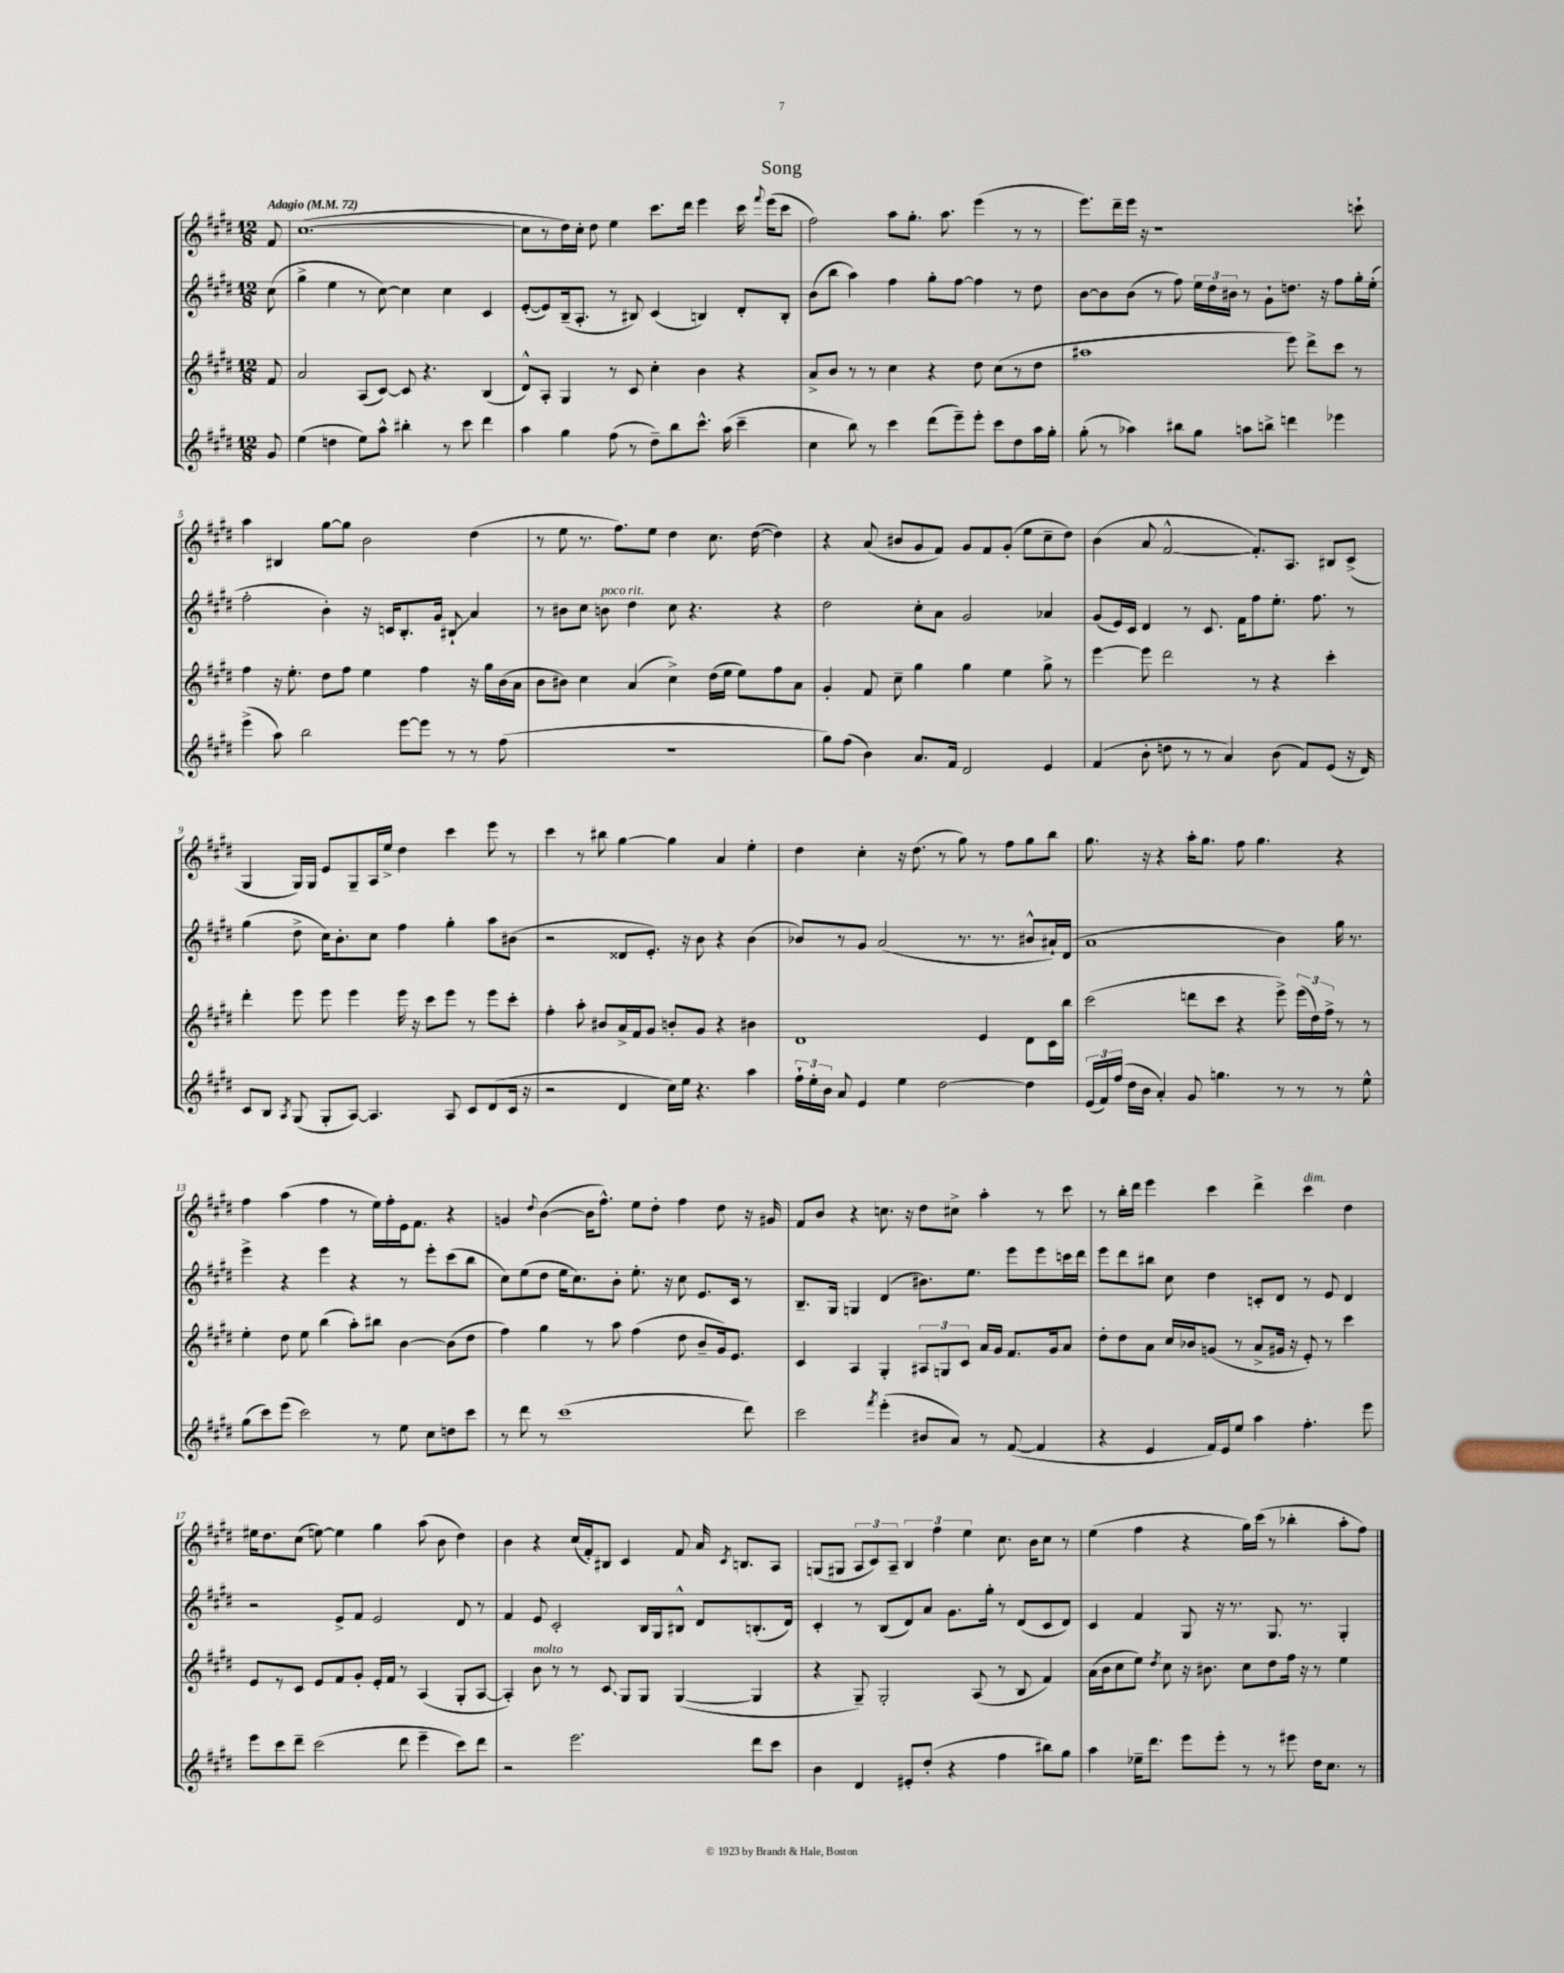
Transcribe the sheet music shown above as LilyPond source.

\header { title = "Song" }
<<
\new StaffGroup <<
\new Staff = "s0" {
    \clef treble \key e \major \numericTimeSignature \time 12/8 \partial 8 \tempo "Adagio" 4 = 72
    \autoBeamOff fis'8 |
    cis''1.~( |
    cis''8[ r8 dis''16) cis''16]-. dis''8 e''4 cis'''8.[ dis'''16] e'''4 cis'''16 \appoggiatura { fis'''8 } e'''16[( cis'''8] |
    fis''2) a''8[ gis''8.]-. a''8. e'''4( r8 r8 |
    e'''8.[) dis'''16-- e'''16] r16 r1 c'''8-! |
    a''4 bis4 gis''8[~ gis''8] b'2 dis''4( |
    r8 e''8 r8. fis''8.[) e''8] dis''4 cis''8. dis''16~( dis''4) |
    r4 a'8( bis'8[ gis'8 fis'8]) gis'8[ fis'8 gis'8]-.( e''8[ cis''8-- dis''8]) |
    b'4( a'8 fis'2~-^ fis'8.[-.) a8.] bis8[ cis'8]->( |
    gis4 gis16[) gis16] e'8[ gis8-- a16 e''16]-> dis''4 cis'''4 e'''8 r8 |
    cis'''4 r8 bis''8 gis''4~ gis''4 a'4 e''4-. |
    dis''4 cis''4-. r16 dis''8.( r8 gis''8) r8 fis''8[ gis''8 b''8] |
    gis''8. r16 r4 a''16[-. gis''8.] fis''8 gis''4. r4 |
    fis''4 a''4( fis''4 r8 e''16[) fis''16-. e'16 fis'8.] r4 |
    g'4 \appoggiatura { dis''8 } b'4~( b'16[ fis''8.]-^) e''8[ dis''8]-. fis''4 dis''8 r16 gis'16 |
    fis'8[ b'8] r4 c''8. r16 dis''8[ cis''8]-> a''4-. r8 cis'''8 |
    r8 b''16[-. dis'''16] e'''4 cis'''4 dis'''4-> cis'''4^\markup { \italic "dim." } dis''4 |
    eis''16[ dis''8. cis''8]( e''8~) e''4 gis''4 a''8( b'8 dis''4) |
    b'4 r4 cis''16[( fis'16-.) bis8] cis'4 fis'8 a'16 \acciaccatura { cis'8 } b8.[ a8] |
    g8[( gis8] \tuplet 3/2 { a8[ cis'8) a8]-- } \tuplet 3/2 { b4 fis''4 e''4 } cis''8. b'16[ cis''8] r8 |
    e''4( fis''4 r4 gis''16[) cis'''16]( r8 bes''4-. a''8[-. fis''8]) \bar "|." |
}
\new Staff = "s1" {
    \clef treble \key e \major \numericTimeSignature \time 12/8 \partial 8
    \autoBeamOff cis''8( |
    gis''4-> e''4 r8 cis''8~) cis''4 cis''4 cis'4 |
    e'8[~-.( e'8) b16--( a8.]-. r8 bis8) cis'4( b4) dis'8[-. b8]-. |
    b'8[( b''8] a''4) fis''4 gis''8[-. fis''8]~ fis''4 r8 dis''8 |
    b'8[~ b'8 b'8]( r8 fis''8) \tuplet 3/2 { e''16[ dis''16 bis'16] } r8 gis'8[-! d''8.] r16 fis''8[ gis''16-. e''16]-.( |
    fis''2-. b'4-.) r16 c'16[ b8.-. gis'16] bis8-!\glissando a'4 |
    r8 bis'8[ cis''8] b'8^\markup { \italic "poco rit." } dis''4 cis''8 r4. r4 |
    dis''2 cis''8[-. a'8] gis'2 aes'4 |
    gis'8[( e'16) cis'16] dis'4 r8 cis'8. fis'16[ fis''8 e''8.]-. fis''8. r8 |
    gis''4( dis''8-> cis''16[) b'8.-. cis''8] fis''4 gis''4-. a''8[ bis'8]( |
    r2 disis'8[ e'8.]-.) r16 b'8 r4 b'4( |
    bes'8[) r8 gis'8] a'2( r8. r8. bis'8[-^ ais'16-!) dis'16]( |
    a'1 b'4) gis''16 r8. |
    e'''4-> r4 e'''4 r4 r8 e'''8[-. cis'''8( b''8] |
    cis''8[) e''8( dis''8] e''16[ cis''8.) b'8]-. e''8.-. r16 cis''8 e'8.[ cis'16] r8 |
    b8.[-- gis16] g4 dis'4( bis'8.[) e''8.] e'''8[ e'''8 c'''16 dis'''16] |
    e'''8[ dis'''8 bis''8] cis''8 dis''4 c'8[-. dis'8] r8 e'8 dis'4 |
    r2 e'8[-> fis'8] e'2 dis'8 r8 |
    fis'4 e'8 cis'2-. b16[ gis16 bis8]-^ dis'8[ b8.-.( dis'16]) |
    cis'4-. r8 b8[( dis'8) a'8] gis'8.[ gis''16]-. r8 dis'8[( cis'8 dis'8]) |
    cis'4 fis'4 gis8 r16 r8. gis8. r8. gis4-. \bar "|." |
}
\new Staff = "s2" {
    \clef treble \key e \major \numericTimeSignature \time 12/8 \partial 8
    \autoBeamOff fis'8 |
    a'2 a8[( cis'8]~) cis'8 r4. b4( |
    dis'8[-^) a8]-. gis4 r8 cis'8 cis''4-. b'4 r4 |
    a'8[-> b'8] r8 r8 cis''4 r4 dis''8 cis''8[( r8 dis''8] |
    ais''1 e'''8) dis'''8[-> cis'''8] r8 |
    fis''4 r16 e''8.-. dis''8[ fis''8] e''4 fis''4 r16 gis''16[ b'16( a'16] |
    b'8[ bis'8]) cis''4 a'4( cis''4->) dis''16[( e''16] e''8[) fis''8 a'8] |
    gis'4-. fis'8 cis''8-- gis''4 gis''4 e''4 gis''8-> r8 |
    e'''4~ e'''8 dis'''2 r8 r4 cis'''4-. |
    dis'''4-. e'''8 e'''8 e'''4 e'''16 r16 cis'''8[ e'''8] r8 e'''8[ cis'''8]-. |
    fis''4-. a''8-. bis'8[ a'16-> fis'16 gis'8] b'8[-. gis'8] r4 bis'4 |
    dis'1 e'4 dis'8[ cis'16 b''16] |
    cis'''2( d'''8[ cis'''8] r4 e'''8->) \tuplet 3/2 { e'''16[( dis''16) fis''16]-> } r8 r8 |
    e''4-. dis''8 e''8 b''4( a''8[-.) bis''8] b'4~ b'8[( dis''8] |
    fis''4) gis''4 r8 a''8 fis''4( dis''8 b'8[-- gis'16) e'8.] |
    cis'4 a4 gis4-. \tuplet 3/2 { ais8[ g8 cis'8] } a'16[ gis'16] fis'8.[ gis'16 a'8] |
    dis''8[-. dis''8 a'8] cis''16[ bes'16 g'8]( r8 a'8[-> gis'16] r16 e'8-.) r8 cis'''4 |
    e'8[ r8 cis'8] e'8[ fis'8 gis'8]-. e'16[-. fis'16] r8 a4( gis8[-. a8]~ |
    a4-.) b'8^\markup { \italic "molto" } r8 r8 \once \override Glissando.style = #'zigzag cis'8\glissando gis8[ gis8] gis4~( gis4 |
    r4 gis8--) gis2-. a8( r8 b8 fis'4) |
    a'16[( b'16 cis''8 e''8]) \acciaccatura { dis''8 } cis''8 r16 bis'8. cis''8[ dis''8 fis''16] r16 r8 e''4 \bar "|." |
}
\new Staff = "s3" {
    \clef treble \key e \major \numericTimeSignature \time 12/8 \partial 8
    \autoBeamOff gis'8 |
    e''4( d''4 e''8[) a''8]-^ bis''4-. r8 cis'''8 dis'''4 |
    a''4 gis''4 fis''8( r8 dis''8[--) b''8 cis'''8.]-^ a''16( cis'''4-- |
    cis''4 b''8) r8 cis'''4 dis'''8[( e'''8--) e'''8]-. cis'''8[ dis''8 a''16 gis''16]-. |
    gis''8-.( r8 aes''4) bis''8[ gis''8] a''8[ b''8]-> d'''4 ees'''4 |
    e'''4->( a''8) b''2 e'''8[~ e'''8] r8 r8 fis''8( |
    R1. |
    gis''8[) fis''8]( b'4) a'8.[ fis'16] dis'2 e'4 |
    fis'4( b'8-. d''8 r8 r8 a'4) b'8( fis'8[) e'8]( r16 dis'16) |
    cis'8[ b8] \acciaccatura { a8 } gis8( gis8[-. a8]~) a4. a8 cis'8[ dis'8( cis'16] r16 |
    r2 dis'4 cis''16[) e''16] r4. a''4 |
    \tuplet 3/2 { fis''16[-! e''16-. b'16] } a'8 e'4 e''4 dis''2~ dis''4 |
    \tuplet 3/2 { e'16[( fis'16) fis''16]( } dis''16[ b'16] a'4-.) gis'8 g''4. r8 r8 r8 e''8-^ |
    gis''8[( cis'''8) e'''8]( cis'''2) r8 e''8 cis''8[ d''8 cis'''8] |
    r8 dis'''8 r8 cis'''1( dis'''8) |
    cis'''2 \acciaccatura { fis'''8 } e'''4-.( bis'8[ a'8]) r8 fis'8~( fis'4 |
    r4 e'4 fis'16[) e'16 e''8] a''4 fis''4.-. e'''8 |
    e'''8[ cis'''8 dis'''8]-- cis'''2( dis'''8 e'''4-- cis'''8[) dis'''8] |
    r2 e'''2. dis'''8[ cis'''8] |
    b'4 dis'4 eis'8[-. dis''8]-.( r4 fis''4 bis''8[) gis''8] |
    a''4 ees''16[-- dis'''8.] e'''8[ e'''8]-. r8 r8 eis'''8 dis''16[ cis''8.] r8 \bar "|." |
}
>>
>>
